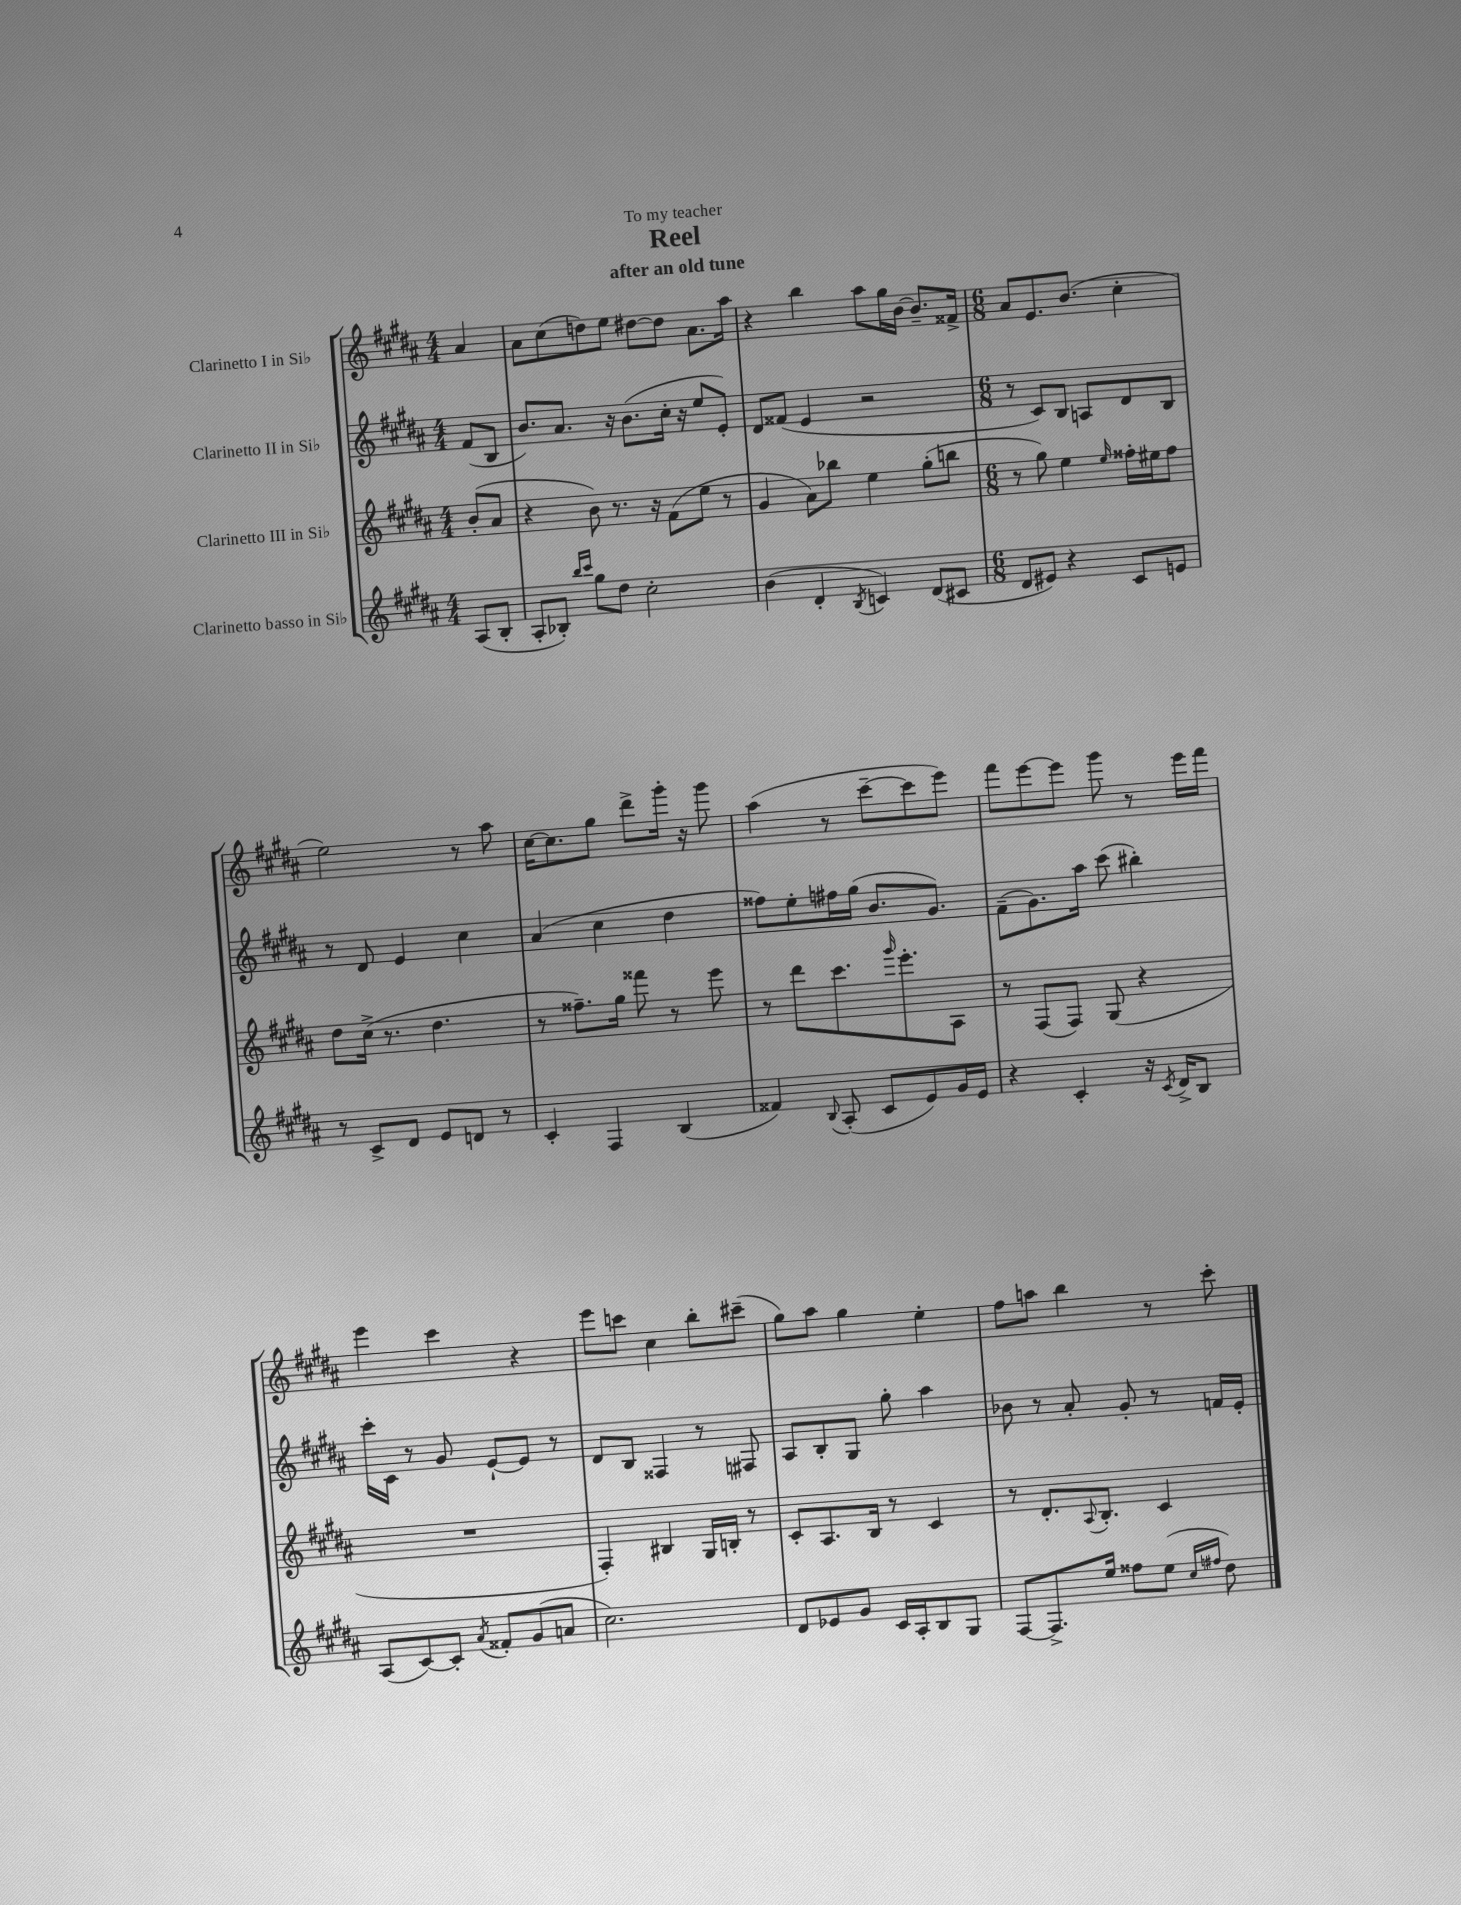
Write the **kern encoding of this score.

**kern	**kern	**kern	**kern
*staff4	*staff3	*staff2	*staff1
*clefG2	*clefG2	*clefG2	*clefG2
*k[f#c#g#d#a#]	*k[f#c#g#d#a#]	*k[f#c#g#d#a#]	*k[f#c#g#d#a#]
*M4/4	*M4/4	*M4/4	*M4/4
(8A#	(8b'	(8f#	4a#
8B'	8a#	8B	.
=	=	=	=
8A#'	4r	8.b)	8a#
8B-')	.	.	(8cc#
.	.	8.a#	.
16qqbb	.	.	.
16qqccc#	.	.	.
8gg#	8b)	.	8dd)
8dd#	8.r	16r	8ee
.	.	(8.b	.
2cc#'	.	.	[8dd#
.	16r	.	.
.	(8f#	16cc#'	8dd#]
.	.	16r	.
.	8ee	8ee	8.a#
.	8r	8e')	.
.	.	.	16aa#
=	=	=	=
(4b	4g#	8d#	4r
.	.	(8f##	.
4d#'	8a#)	4e	4bb
.	8bb-	.	.
8qB	.	.	.
4c)	4ee	2r	8aa#
.	.	.	16gg#
.	.	.	[16b
(8d#	(8gg#'	.	8.b~]
8c#	8bb	.	.
.	.	.	16f##^
=	=	=	=
*M6/8	*M6/8	*M6/8	*M6/8
8d#	8r	8r	8a#
8e#)	8gg#)	8c#)	8.e
4r	4ee	8B	.
.	.	.	(8.b
.	.	8A	.
.	16qqee	.	.
8c#	16ff##'	8d#	4cc#'
.	16ee#	.	.
8e	8ff##	8B	.
=	=	=	=
8r	8dd#	8r	2ee)
8c#^	(16cc#^	8d#	.
.	8.r	.	.
8d#	.	4e	.
8e	4.dd#	.	.
8d	.	4cc#	8r
8r	.	.	8aa#
=	=	=	=
4c#'	8r	(4a#	[16cc#
.	.	.	8.cc#]
.	8.ff##~)	.	.
4F#	.	4cc#	8gg#
.	16gg#	.	.
.	8fff##	.	8ddd#^
(4B	8r	4dd#	16ggg#'
.	.	.	16r
.	8eee	.	8ggg#
=	=	=	=
4f##)	8r	8ff##)	(4aa#
.	8ddd#	8ee'	.
8qqB	.	.	.
(8A#'	8.ccc#	16ff#	8r
.	.	(16gg#	.
8c#	.	8.b	[8ccc#~
.	16qqggg#	.	.
.	8.eee'	.	.
8e)	.	.	8ccc#]
.	.	8.g#)	.
16g#	8A#	.	8eee)
16e	.	.	.
=	=	=	=
4r	8r	(8f#~	8fff#
.	(8F#	8.g#)	[8eee
4c#'	8F#)	.	8eee]
.	.	16aa#	.
.	(8G#	(8ccc#	8ggg#
16r	4r	4bb#')	8r
8qc#	.	.	.
16d#^	.	.	.
8B	.	.	16eee
.	.	.	16fff#
=	=	=	=
(8A#	2.r	16ccc#'	4eee
.	.	16c#	.
[8c#)	.	8r	.
8c#']	.	8g#	4ccc#
8qa#	.	.	.
8f##'	.	[8e`	.
(8g#	.	8e]	4r
8a	.	8r	.
=	=	=	=
2.cc#)	4F#')	8d#	8eee
.	.	8B	8ccc
.	4B#	4F##	4cc#
.	16G#	8r	8bb'
.	16B'	.	.
.	8r	8F#	(8ccc#~
=	=	=	=
8d#	8c#'	8A#	8gg#)
8e-	8.A#	8B'	8aa#
8g#	.	8G#	4gg#
.	16B	.	.
16c#	8r	8gg#'	.
16A#'	.	.	.
8B	4c#	4aa#	4ee'
8G#	.	.	.
=	=	=	=
[8F#	8r	8b-	8ff#
8.F#^]	8.d#'	8r	8aa
.	.	8a#'	4bb
.	8qqA#	.	.
16ee	8.B'	.	.
8ff##	.	8g#'	.
(8ee	4c#	8r	8r
16qqcc#	.	.	.
16qqff#	.	.	.
8dd#)	.	16f	8ccc#'
.	.	16e'	.
==	==	==	==
*-	*-	*-	*-
